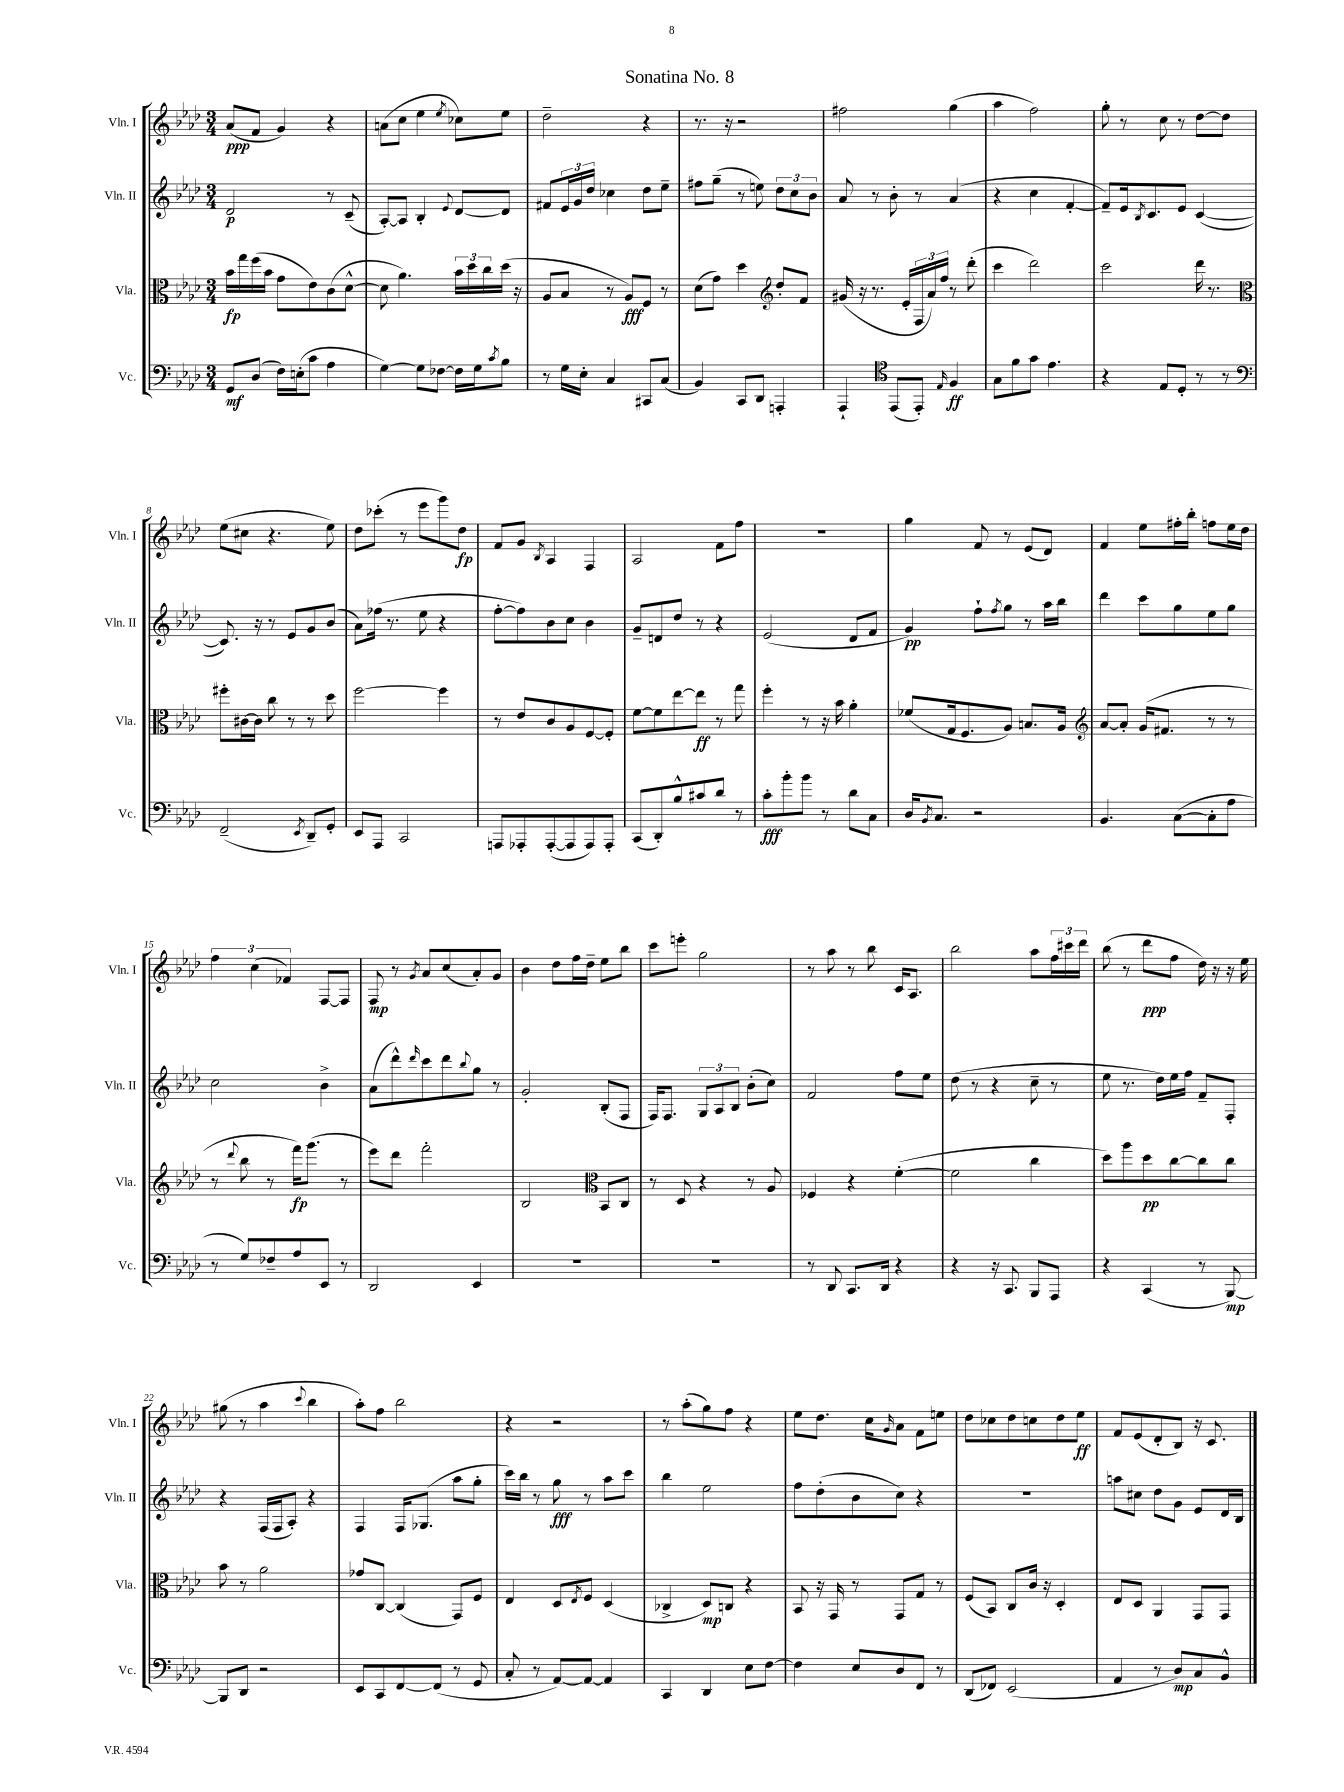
\header { title = "Sonatina No. 8" }
<<
\new StaffGroup <<
\new Staff = "s0" \with { instrumentName = "Vln. I" shortInstrumentName = "Vln. I" } {
    \clef treble \key aes \major \numericTimeSignature \time 3/4
    aes'8\ppp( f'8 g'4) r4 |
    a'8( c''8 ees''4 \acciaccatura { ees''8 } ces''8) ees''8 |
    des''2-- r4 |
    r8. r16 r2 |
    fis''2 g''4( |
    aes''4 f''2) |
    g''8-. r8 c''8 r8 des''8~ des''8 |
    ees''8( cis''8 r4. ees''8) |
    des''8 ces'''8-.( r8 ees'''8 g'''8) des''8\fp |
    f'8 g'8 \acciaccatura { bes8 } aes4 f4 |
    aes2 f'8 f''8 |
    R2. |
    g''4 f'8 r8 ees'8( des'8) |
    f'4 ees''8 fis''16-. bes''16-. f''8 ees''16 des''16 |
    \tuplet 3/2 { f''4 c''4( fes'4) } f8~ f8 |
    f8\mp r8 \acciaccatura { g'8 } aes'8 c''8( aes'8-.) g'8 |
    bes'4 des''8 f''16 des''16-- ees''8 bes''8 |
    c'''8 e'''8-. g''2 |
    r8 aes''8 r8 bes''8 c'16 aes8. |
    bes''2 aes''8 \tuplet 3/2 { f''16 cis'''16 des'''16 } |
    bes''8( r8 des'''8\ppp f''8 des''16) r16 r16 ees''16 |
    gis''8( r8 aes''4 \appoggiatura { c'''8 } bes''4 |
    aes''8-.) f''8 bes''2 |
    r4 r2 |
    r8 aes''8-.( g''8) f''8 r4 |
    ees''8 des''8. c''16 \grace { g'16 } aes'8 f'8 e''8 |
    des''8 ces''8 des''8 c''8 des''8 ees''8\ff |
    f'8 ees'8( des'8-. bes8) r16 c'8. \bar "|." |
}
\new Staff = "s1" \with { instrumentName = "Vln. II" shortInstrumentName = "Vln. II" } {
    \clef treble \key aes \major \numericTimeSignature \time 3/4
    des'2\p r8 c'8--( |
    aes8~-.) aes8 bes4-. \appoggiatura { ees'8 } des'8~ des'8 |
    fis'8 \tuplet 3/2 { ees'16 g'16 des''16 } ces''4 des''8 ees''8-- |
    fis''8 g''8--( r8 e''8) \tuplet 3/2 { des''8 c''8 bes'8 } |
    aes'8 r8 bes'8-. r8 aes'4( |
    r4 c''4 f'4~-. |
    f'8--) ees'16 \acciaccatura { bes8 } c'8. ees'8 c'4~( |
    c'8.) r16 r8 ees'8 g'8 bes'8( |
    aes'8) fes''16( r8. ees''8 r4 |
    f''8~-. f''8) bes'8 c''8 bes'4 |
    g'8-- d'8 des''8 r8 r4 |
    ees'2( des'8 f'8 |
    g'4\pp) f''8-! \acciaccatura { f''8 } g''8 r8 aes''16 bes''16 |
    des'''4 c'''8 g''8 ees''8 g''8 |
    c''2 bes'4-> |
    aes'8( des'''8-^) \grace { des'''16 } c'''8 des'''8 \appoggiatura { bes''8 } g''8 r8 |
    g'2-. bes8-.( f8 |
    f16) f8. \tuplet 3/2 { g8 aes8 bes8 } bes'8-.( c''8) |
    f'2 f''8 ees''8 |
    des''8( r8 r4 c''8-- r8 |
    ees''8 r8. des''16) ees''16 f''16 f'8-- f8-. |
    r4 f16( f16 aes8-.) r4 |
    f4 f16 ges8.( aes''8 g''8-. |
    c'''16) bes''16 r8 g''8\fff r8 aes''8 c'''8 |
    bes''4 ees''2 |
    f''8 des''8-.( bes'8 c''8) r4 |
    R2. |
    a''8 cis''8 des''8 g'8 ees'8 des'16 bes16 \bar "|." |
}
\new Staff = "s2" \with { instrumentName = "Vla." shortInstrumentName = "Vla." } {
    \clef alto \key aes \major \numericTimeSignature \time 3/4
    bes'16\fp g''16 f''16( bes'16 g'8 ees'8) c'8( des'8~-^ |
    des'8 aes'4.) \tuplet 3/2 { bes'16 des''16 c''16 } des''16( r16 |
    aes8 bes8 r8 aes8\fff) f8 r8 |
    des'8( g'8) des''4 \clef treble des''8-. f'8 |
    gis'16( r16 r8. ees'16-. \tuplet 3/2 { f16 aes'16) f''16 } r8 des'''8-.( |
    c'''4 des'''2) |
    c'''2 des'''16 r8. |
    \clef alto fis''8-. cis'16~ cis'16 c''8 r8 r8 des''8 |
    f''2~ f''4 |
    r8 ees'8 c'8 aes8 f8~ f8-. |
    f'8~ f'8 ees''8~ ees''8\ff r8 g''8 |
    f''4-. r8 r16 bes'16 aes'4-. |
    fes'8( g16 f8. aes8) b8. aes16 |
    \clef treble aes'8~ aes'8-. g'16( fis'8. r8 r8 |
    r8 \appoggiatura { des'''8 } bes''8 r8 f'''16\fp) g'''8.( r8 |
    ees'''8) des'''8 f'''2-. |
    bes2 \clef alto bes,8 c8 |
    r8 des8 r4 r8 aes8 |
    fes4 r4 f'4~-.( |
    f'2 c''4 |
    des''8) aes''8 des''8\pp c''8~ c''8 c''8 |
    bes'8 r8 aes'2 |
    ges'8 c8~ c4( g,8) f8 |
    ees4 des8 \acciaccatura { ees8 } f8 des4( |
    ces4-> des8\mp) c8 r4 |
    bes,8 r16 g,16 r8 g,8 g8 r8 |
    f8( bes,8) c8 c'16 r16 des4-. |
    ees8 des8 aes,4 g,8 g,8 \bar "|." |
}
\new Staff = "s3" \with { instrumentName = "Vc." shortInstrumentName = "Vc." } {
    \clef bass \key aes \major \numericTimeSignature \time 3/4
    g,8\mf des8( f16) e16-.( c'8 aes4 |
    g4~) g8 fes8~ fes16 g16 \acciaccatura { c'8 } bes8 |
    r8 g16 ees16-. c4 cis,8 c8( |
    bes,4) c,8 des,8 a,,4-. |
    aes,,4-! \clef tenor ees,8( ees,8-.) \grace { ees16 } f4\ff |
    g8 f'8 g'8 ees'4. |
    r4 ees8 des8-. r8 r8 |
    \clef bass f,2--( \acciaccatura { ees,8 } des,8--) g,8-. |
    ees,8 aes,,8 c,2 |
    a,,8 aes,,8-. aes,,8~-.( aes,,8 aes,,8) aes,,8-. |
    c,8( des,8-.) bes8-^ cis'8 des'8 r8 |
    c'8-.\fff bes'8-. bes'8 r8 des'8 c8 |
    des16 \acciaccatura { bes,8 } c8. r2 |
    bes,4. c8~( c8-. aes8 |
    r8 g8) fes8-- aes8 ees,8 r8 |
    des,2 ees,4 |
    R2. |
    R2. |
    r8 des,8 c,8. des,16 r4 |
    r4 r16 c,8. bes,,8 aes,,8 |
    r4 c,4( r8 bes,,8~\mp) |
    bes,,8 des,8 r2 |
    ees,8 c,8 f,8~ f,8( r8 g,8 |
    c8-. r8 aes,8~) aes,8~ aes,4 |
    c,4 des,4 ees8 f8~ |
    f4 ees8 des8 f,8 r8 |
    des,8( fes,8) ees,2( |
    aes,4 r8 des8\mp) c8 bes,8-^ \bar "|." |
}
>>
>>
